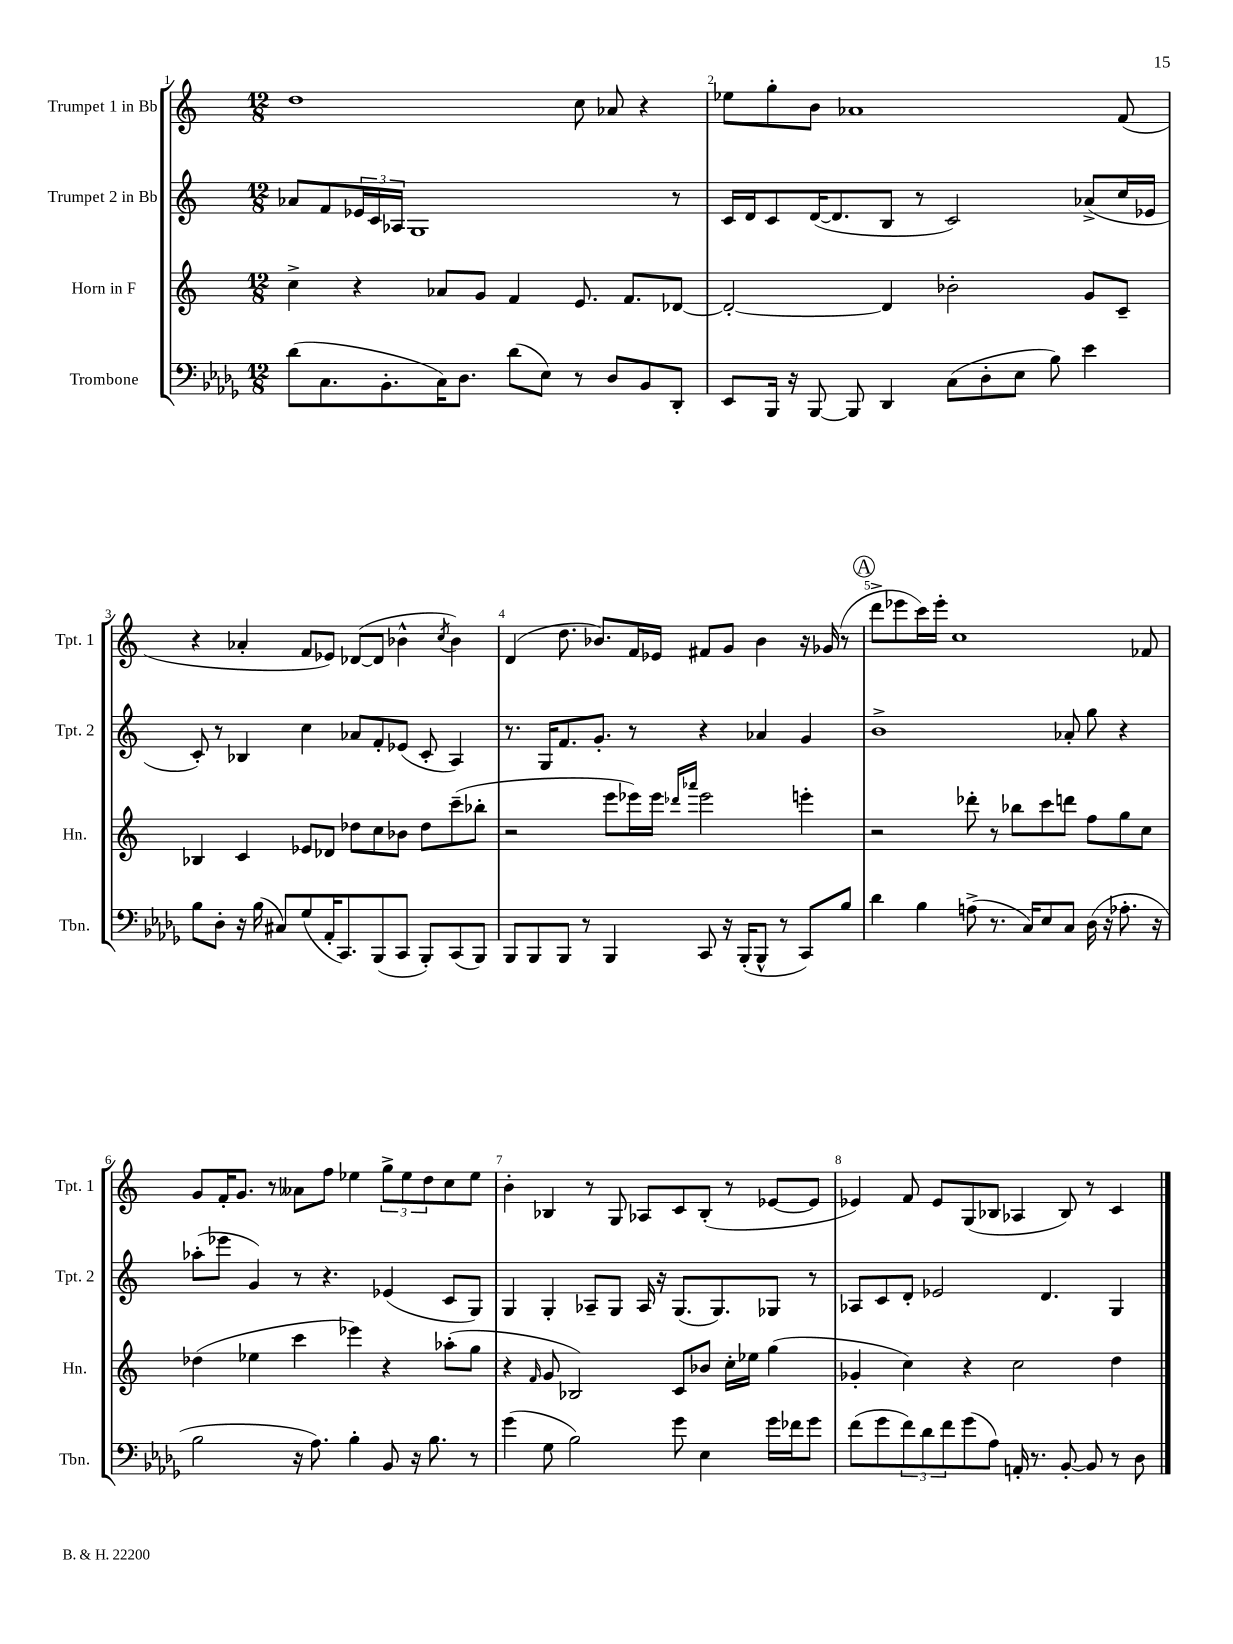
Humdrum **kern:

**kern	**kern	**kern	**kern
*part4	*part3	*part2	*part1
*staff4	*staff3	*staff2	*staff1
*I"Trombone	*I"Horn in F	*I"Trumpet 2 in Bb	*I"Trumpet 1 in Bb
*I'Tbn.	*I'Hn.	*I'Tpt. 2	*I'Tpt. 1
*clefF4	*clefG2	*clefG2	*clefG2
*k[b-e-a-d-g-]	*k[]	*k[]	*k[]
*M12/8	*M12/8	*M12/8	*M12/8
=1	=1	=1	=1
(8d-\L	4cc^\	8a-X/L	1dd
8.C\	.	8f/	.
.	4r	24e-X/L	.
.	.	24c/	.
8.BB-'\	.	.	.
.	.	24A-X/JJ	.
.	.	1G	.
16C\K)	8a-X/L	.	.
8.D-\J	.	.	.
.	8g/J	.	.
(8d-\L	4f/	.	.
8E-\J)	.	.	.
8r	8.e/	.	8cc\
8D-/L	.	.	8a-X/
.	8.f/L	.	.
8BB-/	.	.	4r
8DD-'/J	[8d-X/J	8r	.
=2	=2	=2	=2
8EE-/L	2d-'/_	16c/LL	8ee-X\L
.	.	16d/J	.
16BBB-/Jk	.	8c/	8gg'\
16r	.	.	.
[8BBB-/	.	([16d/K	8b\J
.	.	8.d/]	.
8BBB-/]	.	.	1a-X
4DD-/	4d-/]	8B/J	.
.	.	8r	.
(8C\L	2b-X'\	2c/)	.
8D-'\	.	.	.
8E-\J	.	.	.
8B-\)	.	.	.
4e-\	8g/L	(8a-X^/L	.
.	8c~/J	16cc/L	(8f/
.	.	16e-X/JJ	.
!!LO:LB:g=z
=3	=3	=3	=3
8B-\L	4B-X/	8c'/)	4r
8D-'\J	.	8r	.
16r	4c/	4B-X/	4a-X'/
(16B-\	.	.	.
8C#X/L)	.	.	.
(8G-/	8e-X/L	4cc\	8f/L
16AA-'/K	8d-X/J	.	8e-X/J)
8.CC/)	.	.	.
.	8dd-X\L	8a-X/L	([8d-X/L
(8BBB-/	8cc\	8f'/	8d-/J]
8CC/J	8b-X\J	(8e-X/J	4b-X^^\
8BBB-'/L)	8dd-\L	8c'/	.
.	.	.	8qcc/
(8CC/	(8ccc~\	4A/)	4b-\)
8BBB-/J)	8bb-X'\J	.	.
=4	=4	=4	=4
8BBB-/L	2r	8.r	(4d/
8BBB-/	.	.	.
.	.	16G/KL	.
8BBB-/J	.	8.f/	8.dd\
8r	.	.	.
.	.	8.g'/J	8.b-X/L)
4BBB-/	8eee\L	.	.
.	16eee-X\L)	8r	16f/L
.	16eee-\JJ	.	16e-X/JJ
.	16qqddd-X/LL	.	.
.	16qqaaa-X/JJ	.	.
8CC/	2eee-\	4r	8f#X/L
16r	.	.	8g/J
(16BBB-'/KL	.	.	.
8BBB-^^/J	.	4a-X/	4b-\
8r	.	.	.
8CC/L)	4eeen'\	4g/	16r
.	.	.	(16g-X/
8B-/J	.	.	8r
!!LO:REH:place=s1:t=A
=5	=5	=5	=5
4d-\	2r	1b^	8ddd^\L
.	.	.	8eee-X\
4B-\	.	.	16ccc\L)
.	.	.	16eee-'\JJ
.	.	.	1cc
(8An^\	8ddd-X'\	.	.
8.r	8r	.	.
.	8bb-X\L	.	.
16C/KL)	.	.	.
8E-/	8ccc\	.	.
8C/J	8dddn\J	8a-X'/	.
(16D-\	8ff\L	8gg\	.
16r	.	.	.
8.A-X'\	8gg\	4r	.
.	8cc\J	.	8f-X/
16r	.	.	.
!!LO:LB:g=z
=6	=6	=6	=6
2B-\	(4dd-X\	(8aa-X'\L	8g/L
.	.	8eee-X\J	16f'/K
.	.	.	8.g/J
.	4ee-X\	4g/)	.
.	.	.	8r
16r	4ccc\	8r	8a--X\L
8.A-\)	.	.	.
.	.	4.r	8ff\J
4B-'\	4eee-X\)	.	4ee-X\
8BB-/	4r	(4e-X/	12gg^\L
.	.	.	12ee-\
16r	.	.	.
.	.	.	12dd\
8.B-\	.	.	.
.	(8aa-X'\L	8c/L	8cc\
8r	8gg\J	8G/J)	8ee-\J
=7	=7	=7	=7
(4g-\	4r	4G/	4b'\
.	16qqf/	.	.
8G-\	8g/	4G'/	4B-X/
2B-\)	2B-X/)	.	.
.	.	8A-X~/L	8r
.	.	8G/J	8G/
.	.	16A-/	8A-X/L
.	.	16r	.
8g-\	8c/L	(8.G/L	8c/
4E-\	8b-X/J	.	(8B-'/J
.	.	8.G/)	.
.	16cc'\LL	.	8r
.	16ee-X\JJ	.	.
16g-\LL	(4gg\	8G-X/J	[8e-X/L
16f-X\J	.	.	.
8g-\J	.	8r	8e-/J]
=8	=8	=8	=8
(8f\L	4g-X'/	8A-X/L	4e-X/)
8g-\	.	8c/	.
12f\)	4cc\)	8d'/J	8f/
12d-\	.	.	.
.	.	2e-X/	8e-/L
12f\	.	.	.
(8g-\	4r	.	(8G/
8A-\J)	.	.	8B-X/J
16AAn'/	2cc\	.	4A-X/
8.r	.	.	.
.	.	4.d/	.
[8BB-'/	.	.	8B-/)
8BB-/]	.	.	8r
8r	4dd\	4G/	4c/
8D-\	.	.	.
==	==	==	==
*-	*-	*-	*-
